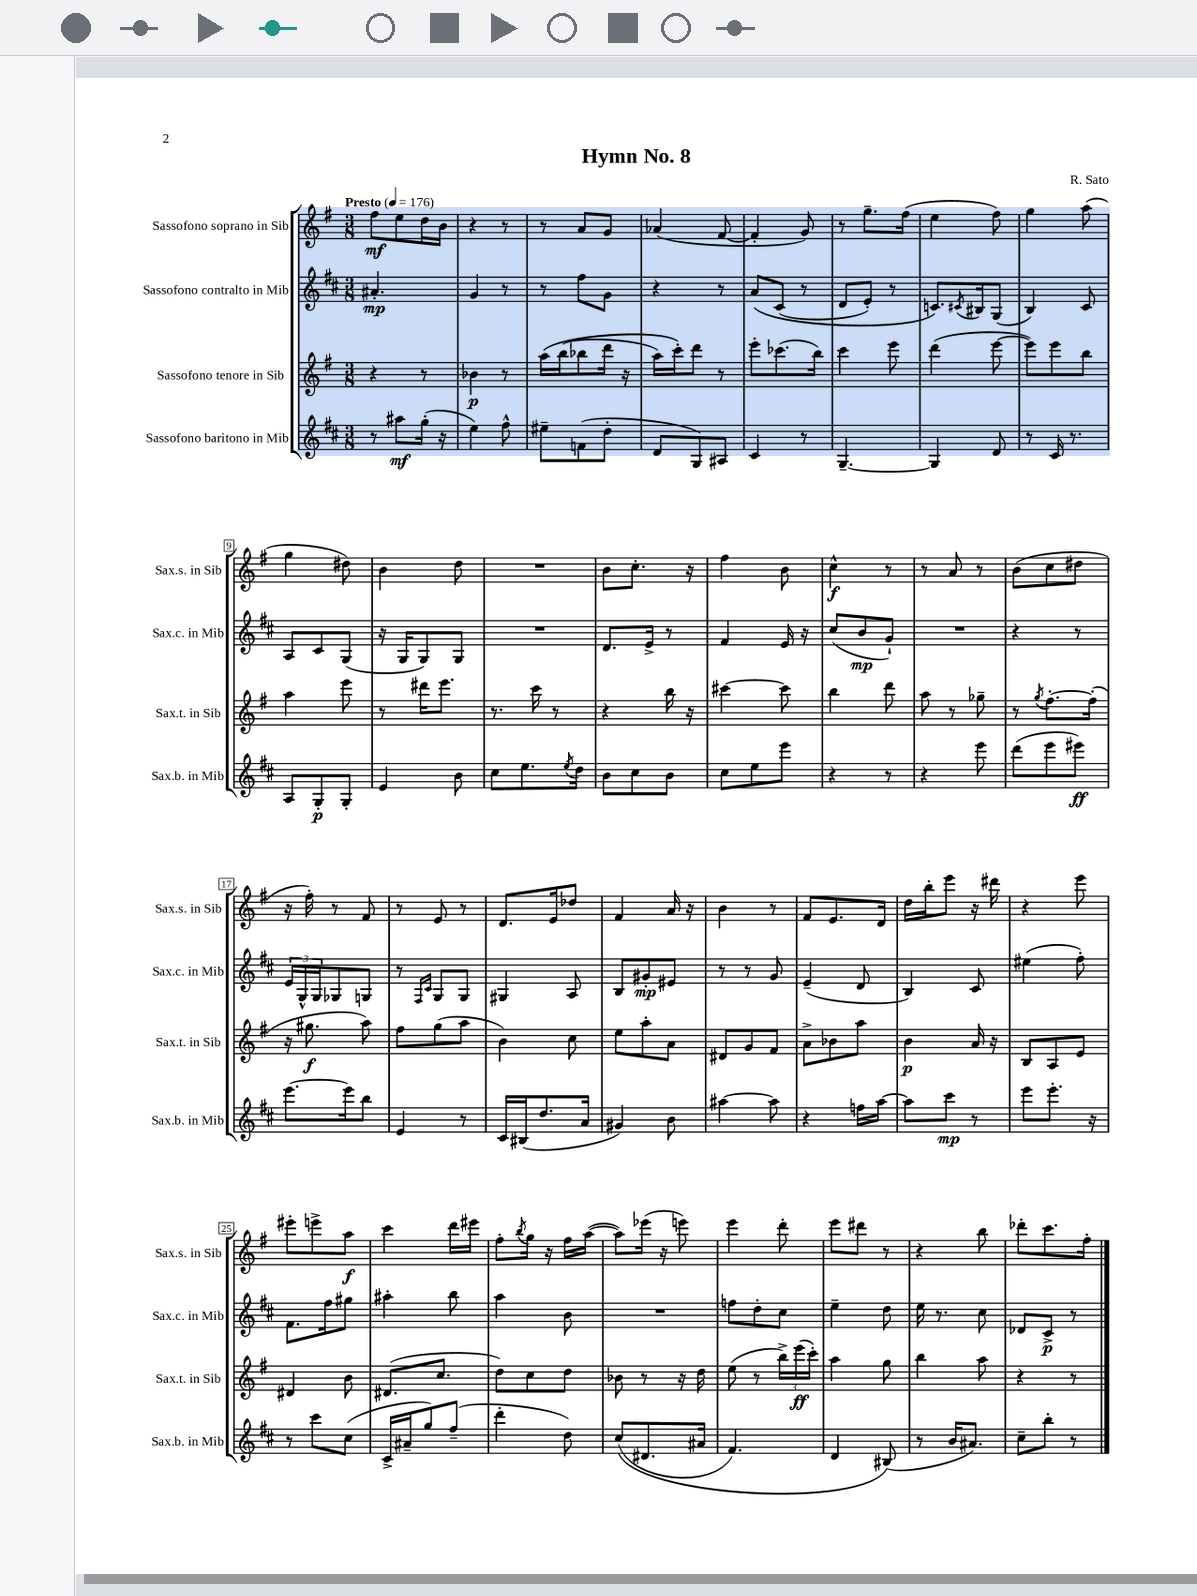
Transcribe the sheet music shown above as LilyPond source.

\header { title = "Hymn No. 8" composer = "R. Sato" }
<<
\new StaffGroup <<
\new Staff = "s0" \with { instrumentName = "Sassofono soprano in Sib" shortInstrumentName = "Sax.s. in Sib" } {
    \clef treble \key g \major \numericTimeSignature \time 3/8 \tempo "Presto" 4 = 176
    fis''8\mf e''8 d''16 b'16 |
    r4 r8 |
    r8 a'8 g'8 |
    aes'4( fis'8~ |
    fis'4-. g'8) |
    r8 g''8.-- fis''16( |
    e''4 fis''8) |
    g''4 a''8( |
    g''4 dis''8) |
    b'4 d''8 |
    R4. |
    b'8 c''8.-. r16 |
    fis''4 b'8 |
    c''4-^\f r8 |
    r8 a'8 r8 |
    b'8( c''8 dis''8 |
    r16 fis''16-.) r8 fis'8 |
    r8 e'8 r8 |
    d'8. e'16 des''8 |
    fis'4 a'16 r16 |
    b'4 r8 |
    fis'8 e'8. d'16 |
    d''16 b''16-. e'''8 r16 dis'''16 |
    r4 e'''8 |
    eis'''8-. e'''8-> a''8\f |
    c'''4 d'''16 eis'''16 |
    fis''8-. \acciaccatura { b''8 } g''16 r16 fis''16 a''16~( |
    a''8) ees'''16( r16 e'''8) |
    e'''4 d'''8-. |
    e'''8 dis'''8 r8 |
    r4 b''8 |
    des'''8-. c'''8. fis''16-. \bar "|." |
}
\new Staff = "s1" \with { instrumentName = "Sassofono contralto in Mib" shortInstrumentName = "Sax.c. in Mib" } {
    \clef treble \key d \major \numericTimeSignature \time 3/8
    ais'4.-.\mp |
    g'4 r8 |
    r8 fis''8 g'8 |
    r4 r8 |
    a'8\( cis'8( r8 |
    d'8 e'8-.) r8 |
    c'8.\) \acciaccatura { cis'8 } bis16 g8( |
    b4) cis'8 |
    a8 cis'8 g8( |
    r16 g16 g8) g8 |
    R4. |
    d'8. e'16-> r8 |
    fis'4 e'16 r16 |
    cis''8( b'8\mp g'8-!) |
    R4. |
    r4 r8 |
    \tuplet 3/2 { e'16 g16-^ g16 } ges8 g8 |
    r8 \grace { fis16 cis'16 } g8 g8 |
    gis4 a8 |
    b8 gis'8-.\mp eis'8 |
    r8 r8 g'8 |
    e'4--( d'8 |
    b4) cis'8 |
    eis''4( fis''8-.) |
    fis'8. fis''16 gis''8 |
    ais''4-. b''8 |
    a''4 b'8 |
    R4. |
    f''8 d''8-. cis''8 |
    e''4-- d''8 |
    e''16 r8. cis''8 |
    des'8 cis'8->\p r8 \bar "|." |
}
\new Staff = "s2" \with { instrumentName = "Sassofono tenore in Sib" shortInstrumentName = "Sax.t. in Sib" } {
    \clef treble \key g \major \numericTimeSignature \time 3/8
    r4 r8 |
    bes'4\p r8 |
    a''16\( b''16( bes''8 d'''16 r16 |
    a''16) c'''16-.\) d'''8 r8 |
    e'''8-. ces'''8.( b''16) |
    c'''4 e'''8 |
    d'''4( e'''8~ |
    e'''8) e'''8 b''8 |
    a''4 e'''8 |
    r8 dis'''16 e'''8. |
    r8. c'''16 r8 |
    r4 b''16 r16 |
    cis'''4~ cis'''8 |
    b''4 d'''8 |
    a''8 r8 ges''8-- |
    r8 \acciaccatura { g''8 } fis''8.~-. fis''16-.( |
    r16 gis''8.\f a''8) |
    fis''8 g''8( a''8 |
    b'4) c''8 |
    e''8 a''8-. a'8 |
    dis'8 g'8 fis'8 |
    a'8-> bes'8 a''8 |
    b'4\p a'16 r16 |
    b8 a8 e'8 |
    dis'4 b'8 |
    dis'8.( c''8. |
    d''8) c''8 d''8 |
    bes'8 r8 r16 d''16 |
    e''8( r8 \tuplet 3/2 { b''16->) e'''16\ff( c'''16-.) } |
    a''4 g''8 |
    b''4 a''8 |
    r4 r8 \bar "|." |
}
\new Staff = "s3" \with { instrumentName = "Sassofono baritono in Mib" shortInstrumentName = "Sax.b. in Mib" } {
    \clef treble \key d \major \numericTimeSignature \time 3/8
    r8 ais''8\mf g''16-.( r16 |
    e''4) fis''8-^ |
    eis''8-- f'8( d''8-. |
    d'8 g8) ais8 |
    cis'4 r8 |
    g4.~-- |
    g4 d'8 |
    r8 cis'16 r8. |
    a8 g8-.\p g8-. |
    e'4 b'8 |
    cis''8 e''8. \acciaccatura { e''8 } d''16 |
    b'8 cis''8 b'8 |
    cis''8 e''8 e'''8 |
    r4 r8 |
    r4 e'''8 |
    d'''8( e'''8 eis'''8\ff) |
    e'''8.~ e'''16 b''8 |
    e'4 r8 |
    cis'16 bis16( d''8. a'16 |
    gis'4) b'8 |
    ais''4~ ais''8 |
    r4 f''16 a''16~ |
    a''8 cis'''8\mp r8 |
    e'''8 e'''8.-. r16 |
    r8 cis'''8 cis''8( |
    cis'16-> ais'16-- g''8) fis''8--( |
    d'''4-. d''8) |
    cis''8(\( dis'8. ais'16 |
    fis'4.) |
    d'4 bis8(\) |
    r8 b'16 ais'8.) |
    cis''8-- b''8-. r8 \bar "|." |
}
>>
>>
\layout { \context { \Score \override BarNumber.stencil = #(make-stencil-boxer 0.1 0.3 ly:text-interface::print) } }
